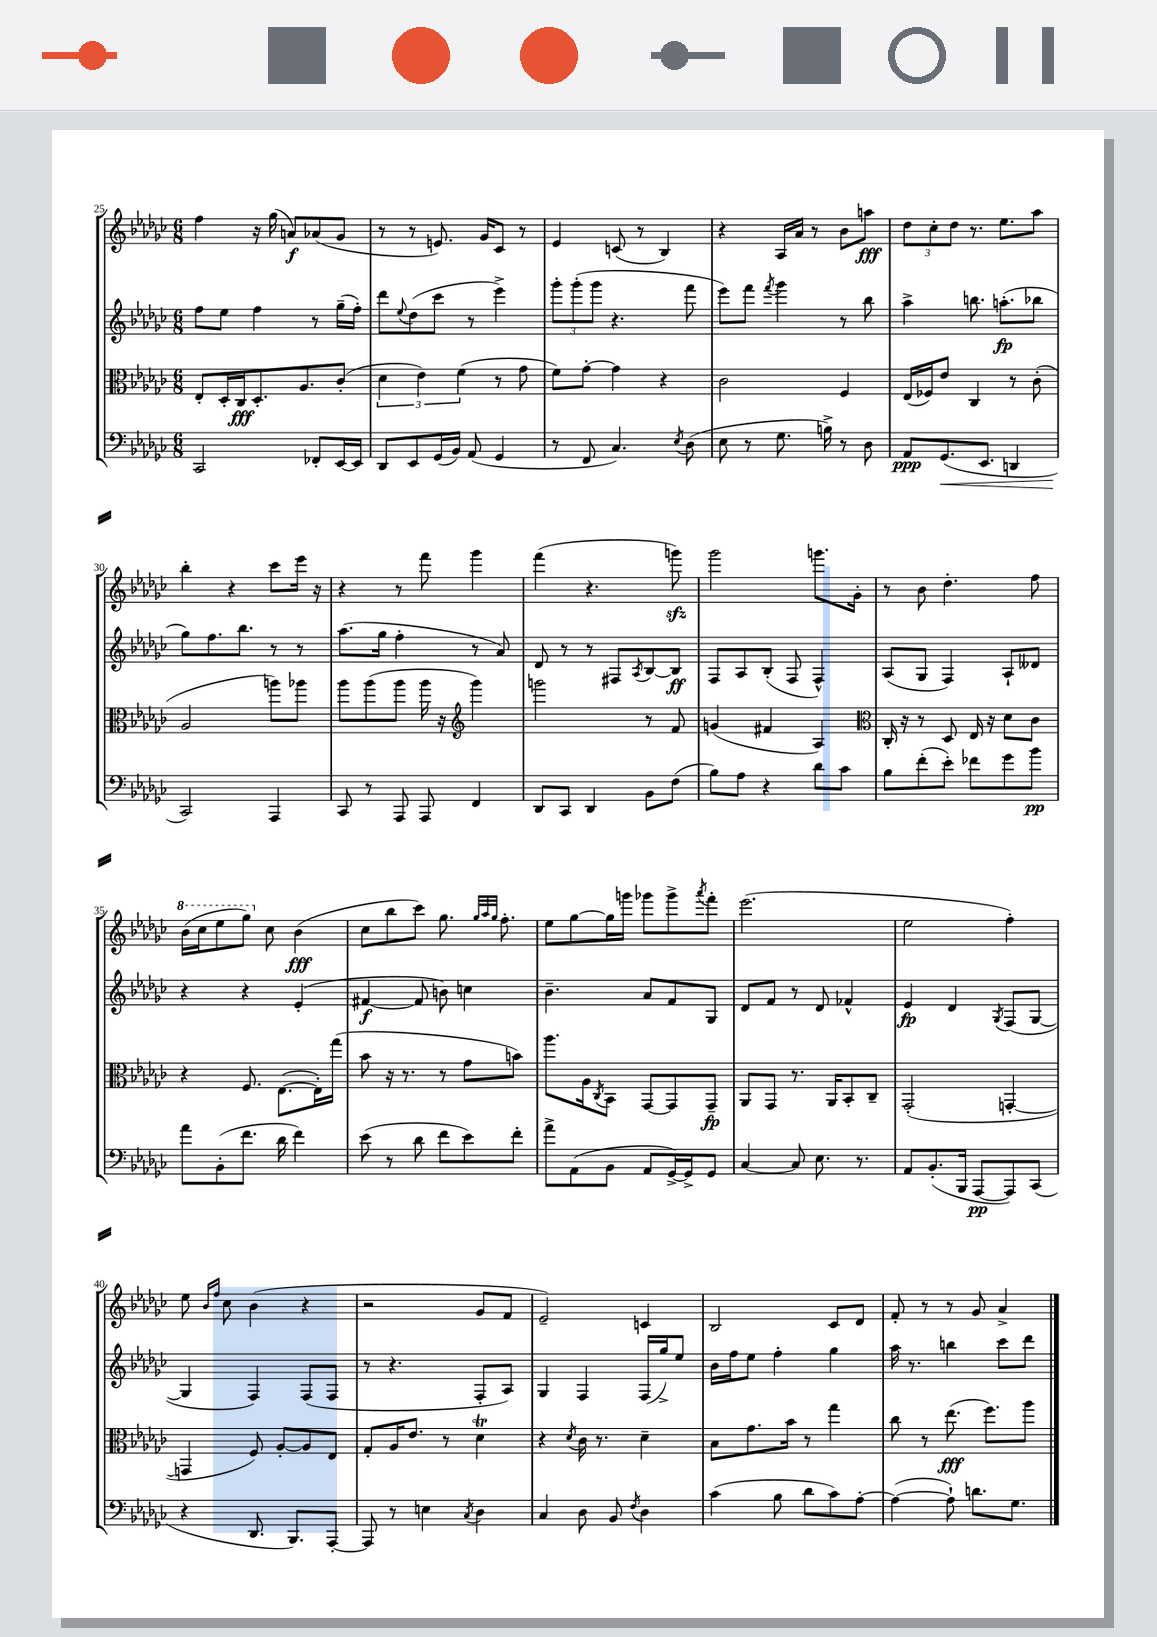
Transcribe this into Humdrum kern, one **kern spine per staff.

**kern	**dynam	**kern	**dynam	**kern	**dynam	**kern	**dynam
*part4	*part4	*part3	*part3	*part2	*part2	*part1	*part1
*staff4	*staff4	*staff3	*staff3	*staff2	*staff2	*staff1	*staff1
*clefF4	*	*clefC3	*	*clefG2	*	*clefG2	*
*k[b-e-a-d-g-c-]	*	*k[b-e-a-d-g-c-]	*	*k[b-e-a-d-g-c-]	*	*k[b-e-a-d-g-c-]	*
*M6/8	*	*M6/8	*	*M6/8	*	*M6/8	*
=25	=25	=25	=25	=25	=25	=25	=25
2CC-/	.	8E-'/L	.	8ff\L	.	4ff\	.
.	.	16D-'/L	.	8ee-\J	.	.	.
.	.	16C-/J	fff	.	.	.	.
.	.	8.D-'/	.	4ff\	.	16r	.
.	.	.	.	.	.	(16gg-\	.
.	.	.	.	.	.	8an/L)	f
.	.	8.A-/	.	.	.	.	.
8FF-X'/L	.	.	.	8r	.	(8a-X/	.
[16EE-/L	.	(8c-'/J	.	(16gg-~\LL	.	8g-/J	.
16EE-/JJ]	.	.	.	16ff'\JJ)	.	.	.
=26	=26	=26	=26	=26	=26	=26	=26
8DD-/L	.	6d-\	.	8ddd-\L	.	8r	.
.	.	.	.	8qqee-/	.	.	.
8EE-/	.	.	.	(8dd-\	.	8r	.
.	.	6e-\)	.	.	.	.	.
(16GG-/L	.	.	.	8ccc-\J	.	8.en/)	.
16BB-/JJ)	.	.	.	.	.	.	.
.	.	(6f\	.	.	.	.	.
(8AA-/	.	.	.	8r	.	.	.
.	.	.	.	.	.	16g-/KL	.
4GG-/	.	8r	.	4eee-^\)	.	8c-/J	.
.	.	8g-\	.	.	.	8r	.
=27	=27	=27	=27	=27	=27	=27	=27
8r	.	8f\L)	.	12ggg-'\L	.	4e-/	.
.	.	.	.	(12ggg-'\	.	.	.
8FF/	.	[8g-'\J	.	.	.	.	.
.	.	.	.	12ggg-\J	.	.	.
4.C-/)	.	4g-\]	.	4.r	.	(8cn/	.
.	.	.	.	.	.	8r	.
.	.	4r	.	.	.	4B-/)	.
8qE-/	.	.	.	.	.	.	.
(8D-\	.	.	.	8fff\	.	.	.
=28	=28	=28	=28	=28	=28	=28	=28
8E-\	.	2c-\	.	8eee-\L)	.	4r	.
8r	.	.	.	8fff\J	.	.	.
.	.	.	.	8qfff/	.	.	.
8.G-\	.	.	.	4ggg-\	.	16A-/LL	.
.	.	.	.	.	.	16a-/JJ	.
.	.	.	.	.	.	8r	.
16Bn^\)	.	.	.	.	.	.	.
8r	.	4F/	.	8r	.	8b-\L	.
8D-\	.	.	.	8bb-\	.	8aan\J	fff
=29	=29	=29	=29	=29	=29	=29	=29
8AA-/L	ppp	(16E-/LL	.	4aa-^\	.	12dd-\L	.
.	.	16F-X/J)	.	.	.	.	.
.	.	.	.	.	.	12cc-'\	.
!	!LO:HP:b	!	!	!	!	!	!
(8.GG-/	<	8e-/J	.	.	.	.	.
.	.	.	.	.	.	12dd-\J	.
.	.	4C-/	.	8.bbn\	.	8.r	.
8.EE-/J	.	.	.	.	.	.	.
.	.	.	.	(8.aan'\L	fp	8.ee-\L	.
4DDn/	.	8r	.	.	.	.	.
.	.	(8c-'\	.	8bb-X\J	.	8aa-\J	.
!!LO:LB:g=z
=30	=30	=30	=30	=30	=30	=30	=30
2CC-/)	.	2A-/	.	8gg-\L)	.	4bb-'\	.
.	.	.	.	8.ff\	.	.	.
.	.	.	.	.	.	4r	.
.	.	.	.	8.bb-\J	.	.	.
4AAA-/	[	8aan\L)	.	8r	.	8ccc-\L	.
.	.	8aa-X\J	.	8r	.	16eee-\Jk	.
.	.	.	.	.	.	16r	.
=31	=31	=31	=31	=31	=31	=31	=31
8CC-/	.	8aa-\L	.	(8.aa-\L	.	4r	.
8r	.	(8aa-\	.	.	.	.	.
.	.	.	.	16gg-\Jk	.	.	.
8AAA-/	.	8aa-\J	.	4ff'\	.	8r	.
8AAA-/	.	16aa-\	.	.	.	8fff\	.
.	.	16r	.	.	.	.	.
*	*	*clefG2	*	*	*	*	*
4FF/	.	4ggg-\)	.	8r	.	4ggg-\	.
.	.	.	.	8a-/)	.	.	.
=32	=32	=32	=32	=32	=32	=32	=32
8DD-/L	.	2gggn\	.	8d-/	.	(4fff\	.
8CC-/J	.	.	.	8r	.	.	.
4DD-/	.	.	.	8r	.	4.r	.
.	.	.	.	8F#X/L	.	.	.
.	.	.	.	8qA-/	.	.	.
8BB-\L	.	8r	.	[8B-/	.	.	.
(8F\J	.	8f/	.	8B-/J]	ff	8gggnzz\)	.
=33	=33	=33	=33	=33	=33	=33	=33
8B-\L)	.	(4gn/	.	8F/L	.	2ggg-\	.
8A-\J	.	.	.	8A-/	.	.	.
4r	.	4f#X/	.	(8B-'/J	.	.	.
.	.	.	.	8F/	.	.	.
8d-\L	.	4A-/)	.	4F^^/)	.	8.gggn\L	.
8c-\J	.	.	.	.	.	.	.
.	.	.	.	.	.	16g-'\Jk	.
=34	=34	=34	=34	=34	=34	=34	=34
*	*	*clefC3	*	*	*	*	*
8B-\L	.	16C-'/	.	(8A-/L	.	8r	.
.	.	16r	.	.	.	.	.
(8f'\	.	8r	.	8G-/J	.	8b-\	.
8e-'\J)	.	8D-/	.	4F/)	.	4.dd-'\	.
8f-X\L	.	16E-/	.	.	.	.	.
.	.	16r	.	.	.	.	.
8g-\	.	8d-\L	.	8A-`/L	.	.	.
8b-\J	pp	8c-\J	.	8d--X/J	.	8ff\	.
!!LO:LB:g=z
=35	=35	=35	=35	=35	=35	=35	=35
*	*	*	*	*	*	*8va	*
8a-\L	.	4r	.	4r	.	(16bb-\LL	.
.	.	.	.	.	.	16ccc-\J	.
(8BB-'\	.	.	.	.	.	8eee-\	.
8.f\J	.	8.F/	.	4r	.	8ggg-\J)	.
*	*	*	*	*	*	*X8va	*
.	.	.	.	.	.	8cc-\	.
16d-\	.	([8.E-\L	.	.	.	.	.
4f\)	.	.	.	(4e-'/	.	(4b-\	fff
.	.	16E-'\L])	.	.	.	.	.
.	.	(16gg-\JJ	.	.	.	.	.
=36	=36	=36	=36	=36	=36	=36	=36
(8e-\	.	8b-\	.	[4f#X/	f	8cc-\L	.
8r	.	16r	.	.	.	8bb-\	.
.	.	8.r	.	.	.	.	.
8d-\	.	.	.	8f#/]	.	8ccc-\J)	.
8f\L	.	8r	.	8bn\)	.	8.gg-\	.
8e-\)	.	8g-\L	.	4ccn\	.	.	.
.	.	.	.	.	.	32qqgg-/LLL	.
.	.	.	.	.	.	32qqaa-/	.
.	.	.	.	.	.	32qqgg-/JJJ	.
.	.	.	.	.	.	8.ff'\	.
8f'\J	.	8bn\J)	.	.	.	.	.
=37	=37	=37	=37	=37	=37	=37	=37
8a-^\L	.	8.aa-\L	.	4.b-~\	.	8ee-\L	.
(8AA-\	.	.	.	.	.	[8gg-\	.
.	.	16A-\k	.	.	.	.	.
.	.	8qC-/	.	.	.	.	.
8BB-\J	.	8BB-\J	.	.	.	16gg-\L]	.
.	.	.	.	.	.	16gggn\JJ	.
8AA-/L	.	[8GG-/L	.	8a-/L	.	8ggg-X\L	.
[16GG-^/L)	.	8GG-/]	.	8f/	.	8ggg-^\	.
16GG-^/J]	.	.	.	.	.	.	.
.	.	.	.	.	.	8qaaa-/	.
8GG-/J	.	8GG-~/J	fp	8G-/J	.	8fff'\J	.
=38	=38	=38	=38	=38	=38	=38	=38
[4C-/	.	8AA-/L	.	8d-/L	.	(2.eee-\	.
.	.	8GG-/J	.	8f/J	.	.	.
8C-/]	.	8.r	.	8r	.	.	.
8.E-\	.	.	.	8d-/	.	.	.
.	.	16AA-/KL	.	.	.	.	.
.	.	8BB-'/	.	4f-X^^/	.	.	.
8.r	.	.	.	.	.	.	.
.	.	8C-~/J	.	.	.	.	.
=39	=39	=39	=39	=39	=39	=39	=39
8AA-/L	.	(2GG-'/	.	4e-/	fp	2ee-\	.
(8.BB-'/	.	.	.	.	.	.	.
.	.	.	.	4d-/	.	.	.
16BBB-/Jk	.	.	.	.	.	.	.
[8AAA-/L	pp	.	.	.	.	.	.
.	.	.	.	8qG-/	.	.	.
8AAA-/])	.	[4GGn'/	.	(8F/L	.	4ff'\)	.
(8CC-/J	.	.	.	[8G-/J	.	.	.
!!LO:LB:g=z
=40	=40	=40	=40	=40	=40	=40	=40
4r	.	4GGn/]	.	4G-/]	.	8ee-\	.
.	.	.	.	.	.	16qqb-/LL	.
.	.	.	.	.	.	16qqff/JJ	.
.	.	.	.	.	.	8cc-\	.
8.DD-/	.	8F/)	.	4F/)	.	(4b-\	.
.	.	[8A-'/L	.	.	.	.	.
8.BBB-/L)	.	.	.	.	.	.	.
.	.	8A-/]	.	(8F/L	.	4r	.
[8AAA-'/J	.	8E-/J	.	8F/J	.	.	.
=41	=41	=41	=41	=41	=41	=41	=41
8AAA-/]	.	8G-'/L	.	8r	.	2r	.
8r	.	16A-/K	.	4.r	.	.	.
.	.	8.e-/J	.	.	.	.	.
4En\	.	.	.	.	.	.	.
.	.	8r	.	.	.	.	.
8qC-/	.	.	.	.	.	.	.
4D-\	.	4d-T\	.	8F'/L	.	8g-/L	.
.	.	.	.	8A-/J)	.	8f/J	.
=42	=42	=42	=42	=42	=42	=42	=42
4C-/	.	4r	.	4G-/	.	2e-~/)	.
.	.	8qd-/	.	.	.	.	.
8D-\	.	16c-\	.	4F/	.	.	.
.	.	8.r	.	.	.	.	.
8BB-/	.	.	.	.	.	.	.
8qF/	.	.	.	.	.	.	.
4D-\	.	4d-~\	.	(16F/LL	.	4cn/	.
.	.	.	.	16gg-^/J)	.	.	.
.	.	.	.	8ee-/J	.	.	.
=43	=43	=43	=43	=43	=43	=43	=43
(4c-\	.	8B-\L	.	16b-\LL	.	2B-/	.
.	.	.	.	16ff\J	.	.	.
.	.	8.g-\	.	8ee-\J	.	.	.
8B-\	.	.	.	4ff'\	.	.	.
.	.	16b-\Jk	.	.	.	.	.
8d-\L	.	8r	.	.	.	.	.
8c-\)	.	4gg-\	.	4gg-\	.	8c-/L	.
[8A-'\J	.	.	.	.	.	8d-/J	.
=44	=44	=44	=44	=44	=44	=44	=44
(4A-\_	.	8cc-\	.	16aa-\	.	8f'/	.
.	.	.	.	8.r	.	.	.
.	.	8r	.	.	.	8r	.
8A-`\])	.	(8.ee-\	fff	4bbn\	.	8r	.
8.dn\L	.	.	.	.	.	8g-/	.
.	.	8.ff\L)	.	.	.	.	.
.	.	.	.	8ccc-\L	.	4a-^/	.
8.G-\J	.	.	.	.	.	.	.
.	.	8aa-\J	.	8ddd-\J	.	.	.
==	==	==	==	==	==	==	==
*-	*-	*-	*-	*-	*-	*-	*-
